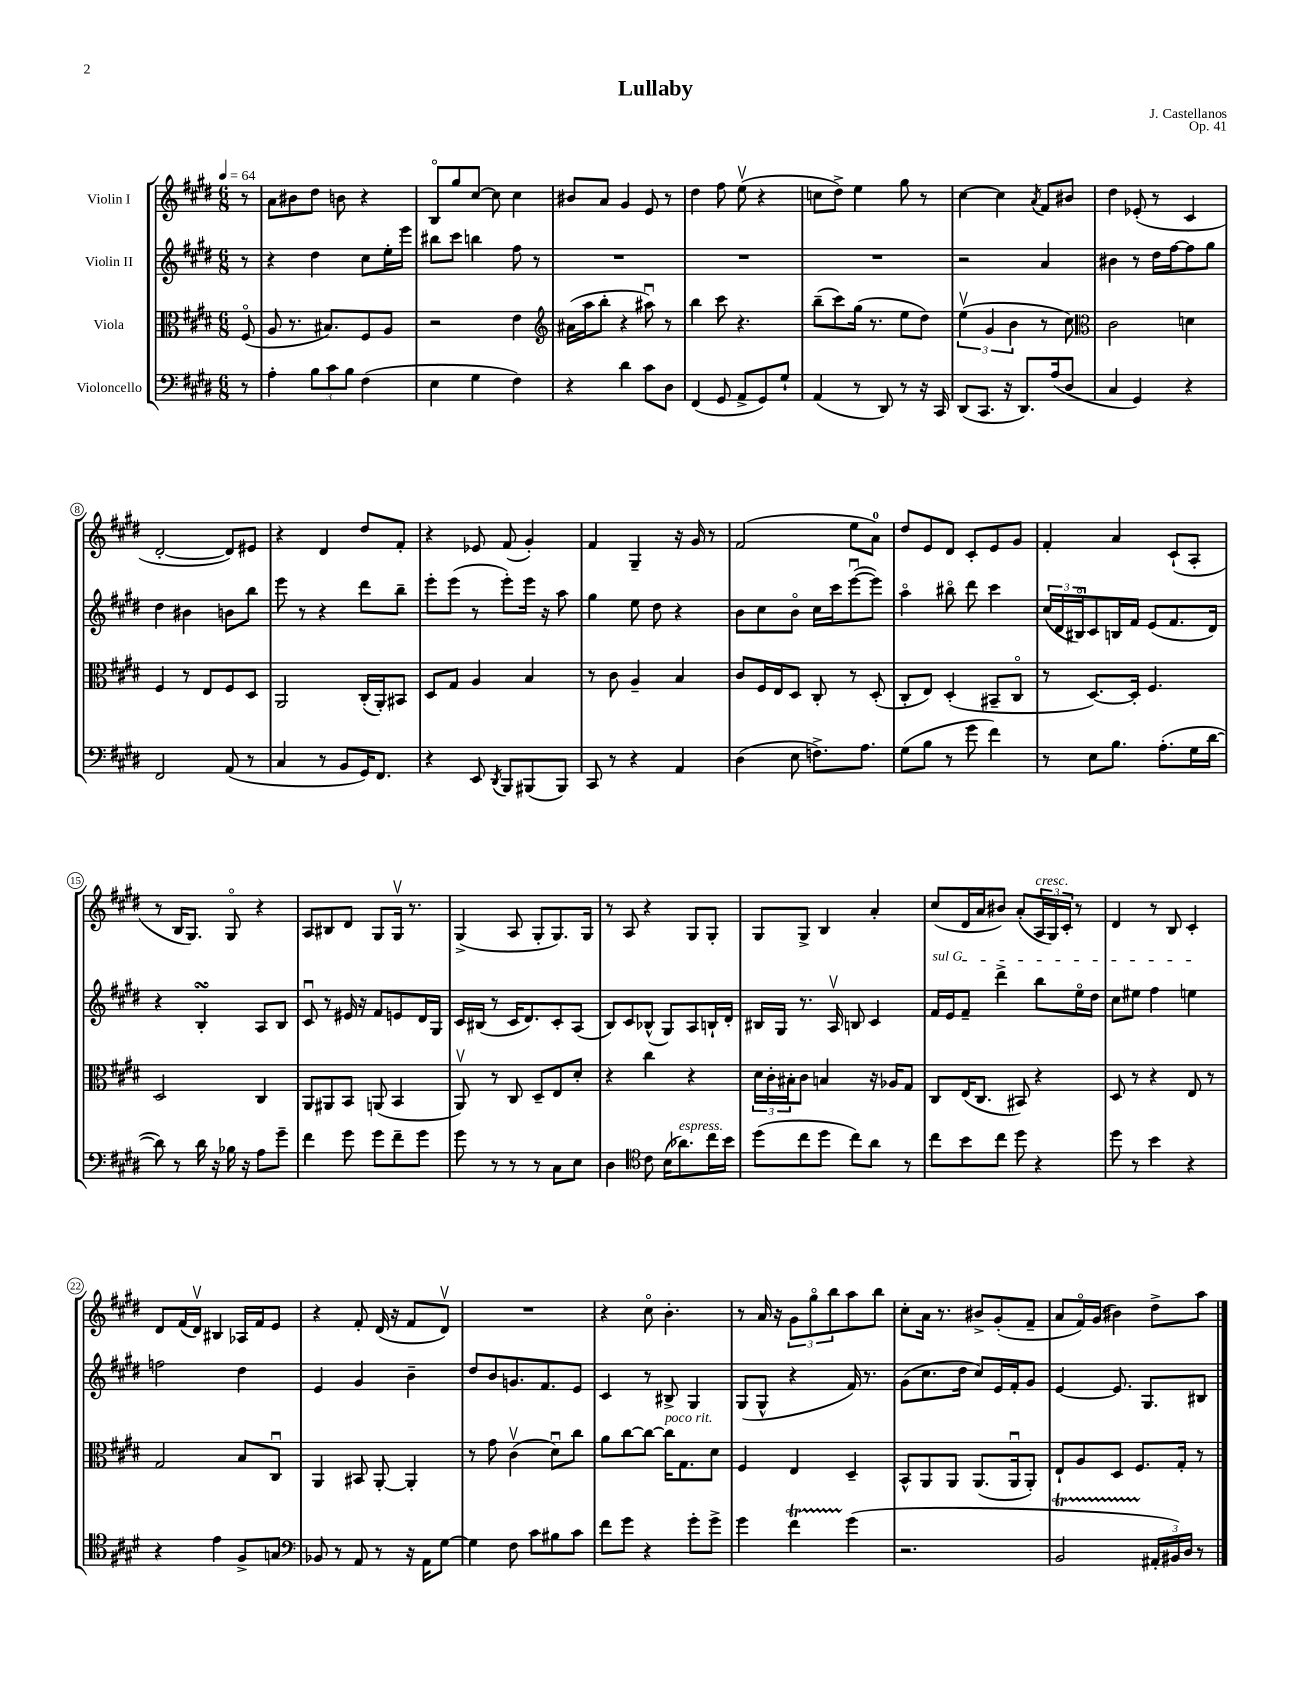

**kern	**kern	**kern	**kern
*staff4	*staff3	*staff2	*staff1
*clefF4	*clefC3	*clefG2	*clefG2
*k[f#c#g#d#]	*k[f#c#g#d#]	*k[f#c#g#d#]	*k[f#c#g#d#]
*M6/8	*M6/8	*M6/8	*M6/8
*MM64	*MM64	*MM64	*MM64
8r	(8F#o	8r	8r
=	=	=	=
4A'	8A	4r	8a
.	8.r	.	8b#
12B	.	4dd#	8dd#
.	8.B#)	.	.
12c#	.	.	.
.	.	.	8b
12B	.	.	.
(4F#	8F#	8cc#	4r
.	8A	16ee'	.
.	.	16eee	.
=	=	=	=
4E	2r	8bb#	8Bo
.	.	8ccc#	8gg#
4G#	.	4bb	[8cc#
.	.	.	8cc#]
4F#)	4e	8ff#	4cc#
.	.	8r	.
=	=	=	=
*	*clefG2	*	*
4r	(16a#	2.r	8b#
.	16aa	.	.
.	8bb'	.	8a
4d#	4r	.	4g#
8c#	8aa#u)	.	8e
8D#	8r	.	8r
=	=	=	=
(4FF#	4bb	2.r	4dd#
8GG#	8ccc#	.	8ff#
8AA^	4.r	.	(8eev
8GG#)	.	.	4r
8G#`	.	.	.
=	=	=	=
(4AA	(8bb~	2.r	8cc
.	8ccc#)	.	8dd#^)
8r	(16gg#	.	4ee
.	8.r	.	.
8DD#)	.	.	.
8r	8ee	.	8gg#
16r	8dd#)	.	8r
16CC#	.	.	.
=	=	=	=
(8DD#	(6eev	2r	[4cc#
8.CC#	.	.	.
.	6g#	.	.
.	.	.	4cc#]
16r	.	.	.
.	6b	.	.
8.DD#)	.	.	.
.	.	.	8qa
.	8r	4a	8f#
(16A	.	.	.
8D#	8cc#)	.	8b#
=	=	=	=
*	*clefC3	*	*
4C#	2c#	4b#	4dd#
4GG#)	.	8r	(8e-'
.	.	16dd#	8r
.	.	[16ff#	.
4r	4d	8ff#]	4c#
.	.	8gg#	.
=	=	=	=
2FF#	4F#	4dd#	[2d#'
.	8r	4b#	.
.	8E	.	.
(8AA	8F#	8b	8d#])
8r	8D#	8bb	8e#
=	=	=	=
4C#	2AA	8eee	4r
.	.	8r	.
8r	.	4r	4d#
8BB	.	.	.
16GG#)	(16C#'	8ddd#	8dd#
8.FF#	16AA')	.	.
.	8BB#	8bb~	8f#'
=	=	=	=
4r	8D#	8eee'	4r
.	8G#	(8eee	.
8EE	4A	8r	8e-
8qDD#	.	.	.
8BBB	.	8eee')	(8f#
(8BBB#	4B	16eee	4g#')
.	.	16r	.
8BBB#)	.	8aa	.
=	=	=	=
8CC#	8r	4gg#	4f#
8r	8c#	.	.
4r	4A~	8ee	4G#~
.	.	8dd#	.
4AA	4B	4r	16r
.	.	.	16g#
.	.	.	8r
=	=	=	=
(4D#	8c#	8b	(2f#
.	16F#	8cc#	.
.	16E	.	.
8E	8D#	8bo	.
8.F^)	8C#'	16cc#	.
.	.	16ccc#	.
.	8r	([8eeeu	8ee
8.A	.	.	.
.	(8D#'	8eee])	8a)
=	=	=	=
(8G#	8C#'	4aao	8dd#
8B	8E)	.	8e
8r	(4D#'	8bb#o	8d#
8g#	.	8ddd#	8c#'
4f#)	8BB#~	4ccc#	8e
.	8C#o	.	8g#
=	=	=	=
8r	8r	(24cc#	4f#'
.	.	24d#	.
.	.	24B#o)	.
8E	[8.D#)	8c#	.
8.B	.	16B	4a
.	16D#']	16f#	.
.	4.F#	(8e	.
(8.A'	.	.	.
.	.	8.f#	(8c#`
16G#	.	.	8A'
[16d#	.	16d#)	.
=	=	=	=
8d#])	2D#	4r	8r
8r	.	.	16B
.	.	.	8.G#)
16d#	.	4B'	.
16r	.	.	.
16B-	.	.	8G#o
16r	.	.	.
8A	4C#	8A	4r
8g#~	.	8B	.
=	=	=	=
4f#	8AA	8c#u	8A
.	8AA#	8r	8B#
8g#	8BB	16e#	8d#
.	.	16r	.
8g#	(8AA	8f#	8G#
8f#~	4BB	8e	16G#v
.	.	.	8.r
8g#	.	16d#	.
.	.	16G#	.
=	=	=	=
8g#	8AAv)	16c#	(4G#^
.	.	(16B#	.
8r	8r	8r	.
8r	8C#	16c#	8A
.	.	8.d#)	.
8r	8D#~	.	8G#'
8C#	8E	8c#'	8.G#)
8E	8d#'	(8A	.
.	.	.	16G#
=	=	=	=
4D#	4r	8B)	8r
.	.	8c#	8A
*clefC4	*	*	*
8c#	4cc#	(8B-^^	4r
(16B	.	8G#)	.
8.a-)	.	.	.
.	4r	8A	8G#
16cc#	.	16B`	8G#'
16b	.	16d#'	.
=	=	=	=
(8dd#	24d#	16B#	8G#
.	24c#'	.	.
.	.	16G#	.
.	24B#'	.	.
8cc#	8c#	8.r	8G#^
8dd#	4B	.	4B
.	.	16Av	.
8cc#)	.	8B	.
8a	16r	4c#	4a'
.	16A-	.	.
8r	8G#	.	.
=	=	=	=
8cc#	8C#	16f#	(8cc#
.	.	16e	.
8b	(16E	8f#~	16d#
.	8.C#	.	16a
8cc#	.	4ddd#^	8b#)
8dd#	8BB#)	.	(8a'
4r	4r	8bb	24A
.	.	.	24G#)
.	.	.	24c#'
.	.	16eeo	8r
.	.	16dd#	.
=	=	=	=
8dd#	8D#	8cc#	4d#
8r	8r	8ee#	.
4b	4r	4ff#	8r
.	.	.	8B
4r	8E	4ee	4c#'
.	8r	.	.
=	=	=	=
4r	2G#	2ff	8d#
.	.	.	(16f#
.	.	.	16d#v)
4e	.	.	4B#
8F#^	8B	4dd#	16A-
.	.	.	16f#
8G	8C#u	.	8e
=	=	=	=
*clefF4	*	*	*
8BB-	4AA	4e	4r
8r	.	.	.
8AA	8BB#	4g#	8f#'
8r	[8AA'	.	(16d#
.	.	.	16r
16r	4AA']	4b~	8f#
16AA	.	.	.
[8G#	.	.	8d#v)
=	=	=	=
4G#]	8r	8dd#	2.r
.	8g#	8b	.
8F#	(4c#v	8.g	.
8c#	.	.	.
.	.	8.f#	.
8B#	8d#u)	.	.
8c#	8cc#	8e	.
=	=	=	=
8f#	8a	4c#	4r
8g#	[8cc#	.	.
4r	8cc#_	8r	8cc#o
.	16cc#]	8B#^	4.b'
.	8.G#	.	.
8g#'	.	4G#	.
8g#^	8d#	.	.
=	=	=	=
4g#	4F#	(8G#	8r
.	.	8G#^^	16a
.	.	.	16r
4f#	4E	4r	12g#
.	.	.	12gg#o
.	.	.	12bb
(4g#	4D#~	16f#)	8aa
.	.	8.r	.
.	.	.	8bb
=	=	=	=
2.r	8BB^^	(8g#	8cc#'
.	8AA	8.cc#	16a
.	.	.	8.r
.	8AA	.	.
.	.	16dd#	.
.	(8.AA	8cc#)	8b#^
.	.	16e	(8g#'
.	16AAu	16f#'	.
.	8AA')	8g#	8f#~
=	=	=	=
2BB	8E`	[4e	8a
.	8A	.	16f#o)
.	.	.	(16g#
.	8D#	8.e]	4b#)
.	8.F#	.	.
.	.	8.G#	.
24AA#'	.	.	8dd#^
24BB#)	.	.	.
.	16G#'	.	.
24D#	.	.	.
8r	8r	8B#	8aa
==	==	==	==
*-	*-	*-	*-
